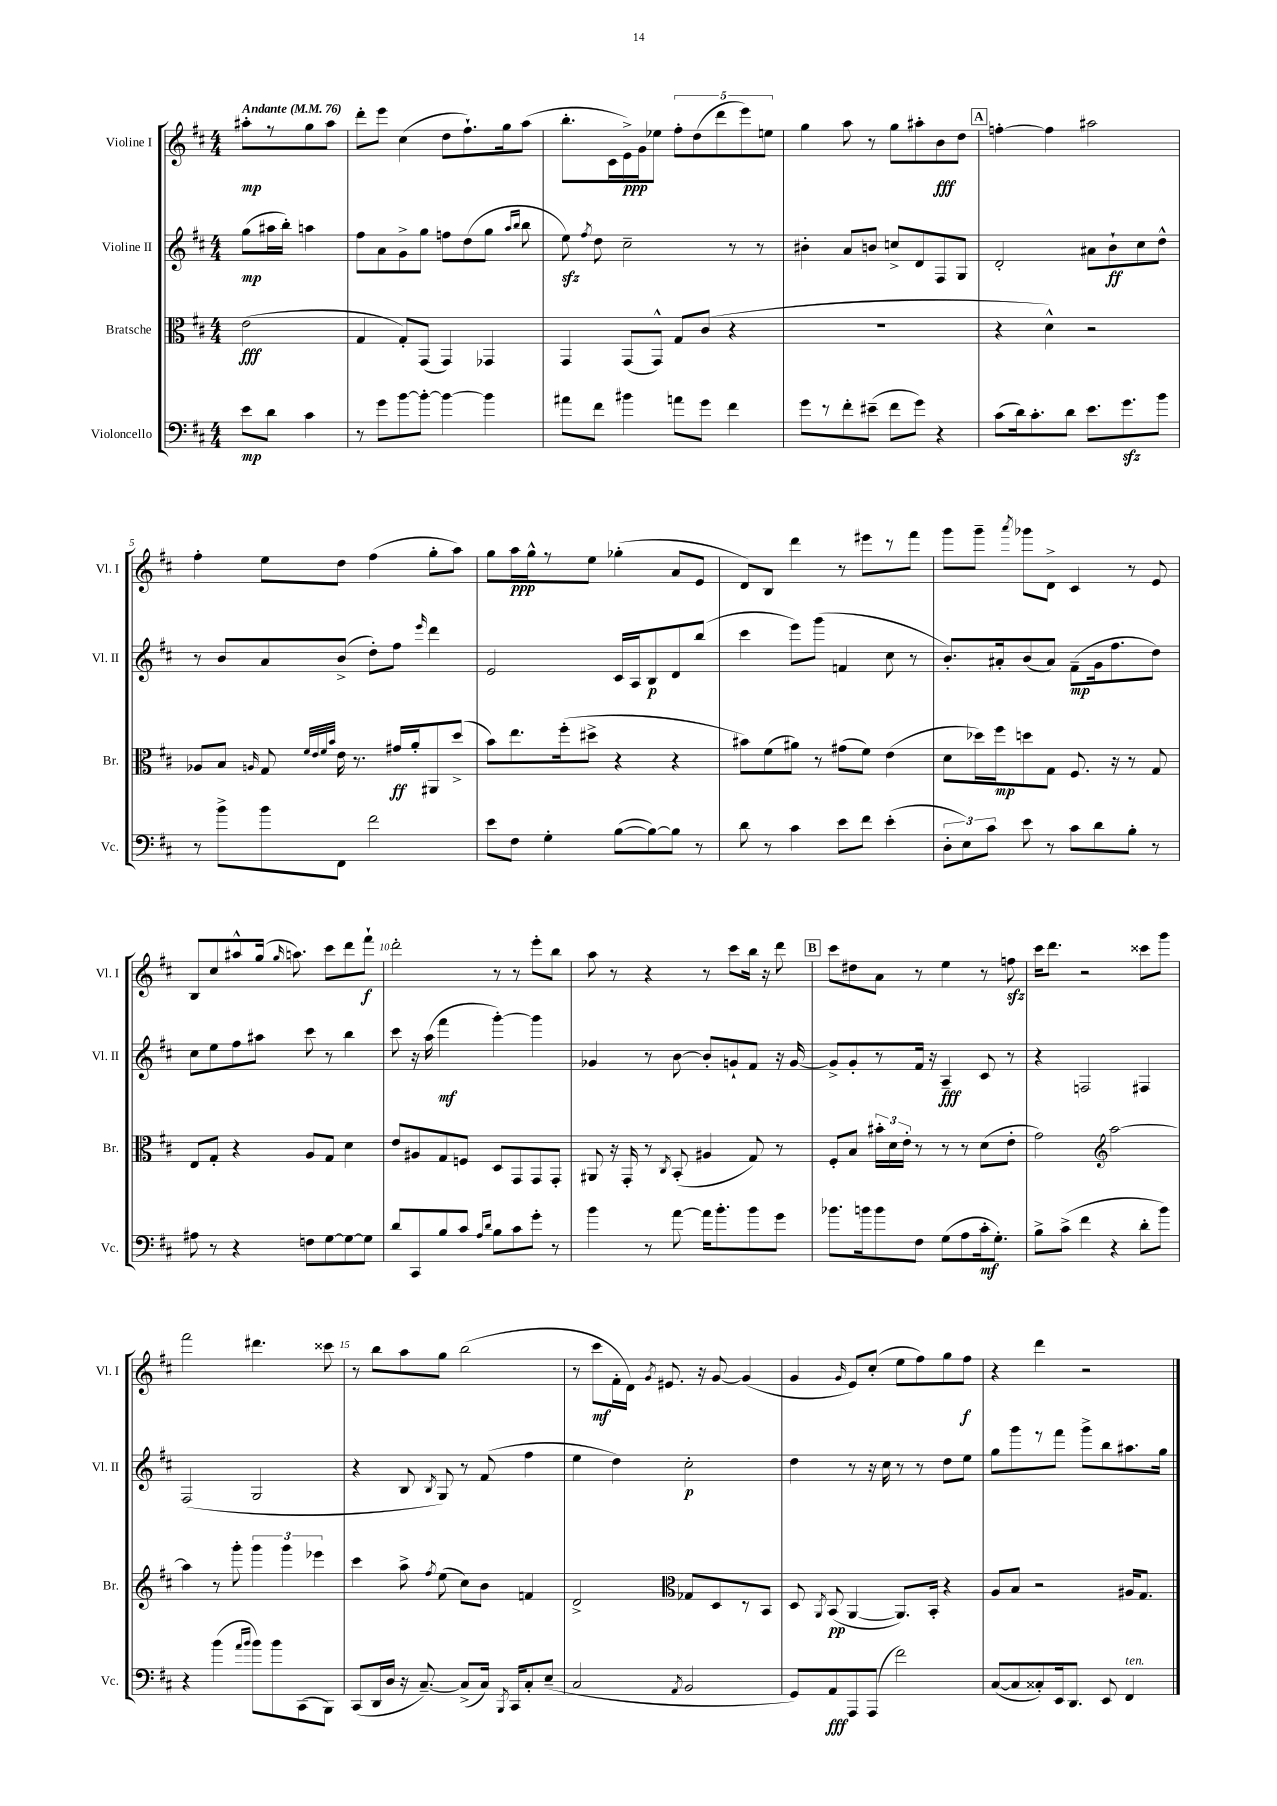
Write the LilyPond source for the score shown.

<<
\new StaffGroup <<
\new Staff = "s0" \with { instrumentName = "Violine I" shortInstrumentName = "Vl. I" } {
    \clef treble \key d \major \numericTimeSignature \time 4/4 \partial 2 \tempo "Andante" 4 = 76
    \autoBeamOff ais''8[-.\mp r8 g''8 ais''8] |
    d'''8[-. e'''8] cis''4( d''8[ fis''8.-!) g''16 a''8]( |
    b''8.[-. cis'16 e'16->\ppp) g'16 ees''8] \tuplet 5/4 { fis''8[-. d''8( d'''8 e'''8) e''8] } |
    g''4 a''8 r8 g''8[ ais''8-. b'8\fff d''8] |
    \mark \markup { \box "A" } f''4~-. f''4 ais''2 |
    fis''4-. e''8[ d''8] fis''4( g''8[-. a''8]) |
    g''8[ a''16\ppp g''16-^ r8 e''8] ges''4-.( a'8[ e'8] |
    d'8[) b8] d'''4 r8 eis'''8[ r8 fis'''8] |
    g'''8[ g'''8]-- \acciaccatura { a'''8 } ges'''8[ d'8]-> cis'4 r8 e'8 |
    b8[ cis''8 ais''8-^ g''16]( \grace { g''16 } a''8.) cis'''8[ d'''8 fis'''8]-!\f |
    d'''2-. r8 r8 e'''8[-. b''8] |
    a''8 r8 r4 r8 cis'''8[ b''16] r16 d'''8 |
    \mark \markup { \box "B" } cis'''8[ dis''8 a'8] r8 e''4 r8 f''8\sfz |
    cis'''16[ d'''8.] r2 cisis'''8[ g'''8] |
    fis'''2 dis'''4. cisis'''8 |
    r8 b''8[ a''8 g''8] b''2( |
    r8 cis'''8[\mf fis'16-. d'16]) \acciaccatura { g'8 } eis'8. r16 g'8~ g'4( |
    g'4 \grace { g'16 } e'8[) cis''8]-.( e''8[ fis''8) g''8 fis''8]\f |
    r4 d'''4 r2 \bar "|." |
}
\new Staff = "s1" \with { instrumentName = "Violine II" shortInstrumentName = "Vl. II" } {
    \clef treble \key d \major \numericTimeSignature \time 4/4 \partial 2
    \autoBeamOff g''8[\mp( ais''16 b''16]-.) a''4 |
    fis''8[ a'8 g'8-> g''8] f''8[ d''8( g''8] \grace { a''16[ b''16] } b''8 |
    e''8\sfz) \acciaccatura { fis''8 } d''8 cis''2-- r8 r8 |
    bis'4-. a'8[ b'8] c''8[-> d'8 fis8 g8] |
    \mark \markup { \box "A" } d'2-. ais'8[ b'8-!\ff cis''8 d''8]-^ |
    r8 b'8[ a'8 b'8]->( d''8[-.) fis''8] \grace { e'''16 } d'''4 |
    e'2 cis'16[ a16 b8\p d'8 b''8]( |
    cis'''4 e'''8[) g'''8]( f'4 cis''8 r8 |
    b'8.[-.) ais'16-. b'8( ais'8]) fis'8[--\mp( g'16 fis''8. d''8]) |
    cis''8[ e''8 fis''8 ais''8] cis'''8 r8 b''4 |
    cis'''8 r16 a''16( fis'''4\mf g'''4~-.) g'''4 |
    ges'4 r8 b'8~ b'8[-. g'8-! fis'8] r16 g'16~ |
    \mark \markup { \box "B" } g'8[-> g'8-. r8 fis'16] r16 a4--\fff cis'8 r8 |
    r4 f2 fis4 |
    fis2( g2 |
    r4 b8 \acciaccatura { b8 } g8) r8 fis'8( fis''4 |
    e''4 d''4) cis''2-.\p |
    d''4 r8 r16 cis''16 r8 r8 d''8[ e''8] |
    g''8[ g'''8 r8 fis'''8] g'''8[-> b''8 ais''8. g''16] \bar "|." |
}
\new Staff = "s2" \with { instrumentName = "Bratsche" shortInstrumentName = "Br." } {
    \clef alto \key d \major \numericTimeSignature \time 4/4 \partial 2
    \autoBeamOff e'2\fff( |
    g4 g8[-.) g,8]( g,4) ges,4 |
    g,4 g,8[( g,8]-^) g8[ cis'8]( r4 |
    R1 |
    \mark \markup { \box "A" } r4 d'4-^) r2 |
    aes8[ b8] \grace { a16 } g8 \grace { fis'32[ e'32 fis'32 b'32] } e'16 r8. gis'16[\ff a'16-. ais,8 d''8]->( |
    b'8[) e''8. fis''16-.( dis''8]-> r4 r4 |
    bis'8[) fis'8( ais'8]) r8 gis'8[( fis'8]) e'4( |
    d'8[ des''16) fis''16\mp d''8 g8] fis8. r16 r8 g8 |
    e8[ g8]-. r4 a8[ g8] d'4 |
    e'8[ ais8 g8 f8] d8[ g,8 g,8 g,8]-. |
    ais,8 r16 g,16-. r8 \acciaccatura { cis8 } b,8-.( ais4 g8) r8 |
    \mark \markup { \box "B" } fis8[-. b8] \tuplet 3/2 { bis'16[-. d'16 e'16]-. } r8 r8 r8 d'8[( e'8]-. |
    g'2) \clef treble a''2~ |
    a''4 r8 g'''8-. \tuplet 3/2 { g'''4 g'''4 ees'''4 } |
    cis'''4 a''8-> \acciaccatura { fis''8 } e''8( cis''8[) b'8] f'4 |
    d'2-> \clef alto ges8[ d8 r8 b,8] |
    d8 \acciaccatura { a,8 } b,8\pp( a,4~ a,8.[) b,16]-. r4 |
    a8[ b8] r2 ais16[ g8.] \bar "|." |
}
\new Staff = "s3" \with { instrumentName = "Violoncello" shortInstrumentName = "Vc." } {
    \clef bass \key d \major \numericTimeSignature \time 4/4 \partial 2
    \autoBeamOff e'8[\mp d'8] cis'4 |
    r8 g'8[ b'8~ b'8]~-. b'4~ b'4 |
    ais'8[ fis'8] bis'4 a'8[ g'8] fis'4 |
    g'8[ r8 fis'8-. eis'8]--( fis'8[ g'8]) r4 |
    \mark \markup { \box "A" } cis'8[( d'16) cis'8.-. d'8] e'8.[ g'8.\sfz b'8] |
    r8 b'8[-> b'8 fis,8] fis'2 |
    e'8[ fis8] g4-. b8[~( b8~) b8] r8 |
    d'8 r8 cis'4 e'8[ fis'8] e'4-.( |
    \tuplet 3/2 { d8[-. e8) cis'8] } e'8 r8 cis'8[ d'8 b8]-. r8 |
    ais8 r8 r4 f8[ g8~ g8~ g8] |
    d'8[ cis,8 b8 cis'8] \grace { a16[ d'16] } b8[ cis'8 g'8]-. r8 |
    b'4 r8 a'8~ a'16[ b'8.-. b'8 g'8] |
    \mark \markup { \box "B" } bes'8.[ b'16 b'8 fis8] g8[( a8 cis'16-.\mf g8.]-.) |
    b8[-> cis'8]->( fis'4 r4 d'8[-. b'8]) |
    r4 b'4( \grace { a'16[ b'16] } b'8[) b'8 cis,8( b,,8]) |
    cis,8[( d,16 d16] r16 cis8.~--) cis8[->( cis16]) \acciaccatura { b,,8 } cis,16[ cis8-. e8]--( |
    cis2 \acciaccatura { a,8 } b,2 |
    g,8[) a,8\fff a,,8 a,,8]( fis'2) |
    cis8[~( cis8 cisis8-.) e,16 d,8.] e,8 fis,4^\markup { \italic "ten." } \bar "|." |
}
>>
>>
\layout { \context { \Score \override BarNumber.break-visibility = ##(#f #t #t) barNumberVisibility = #(every-nth-bar-number-visible 5) } }
